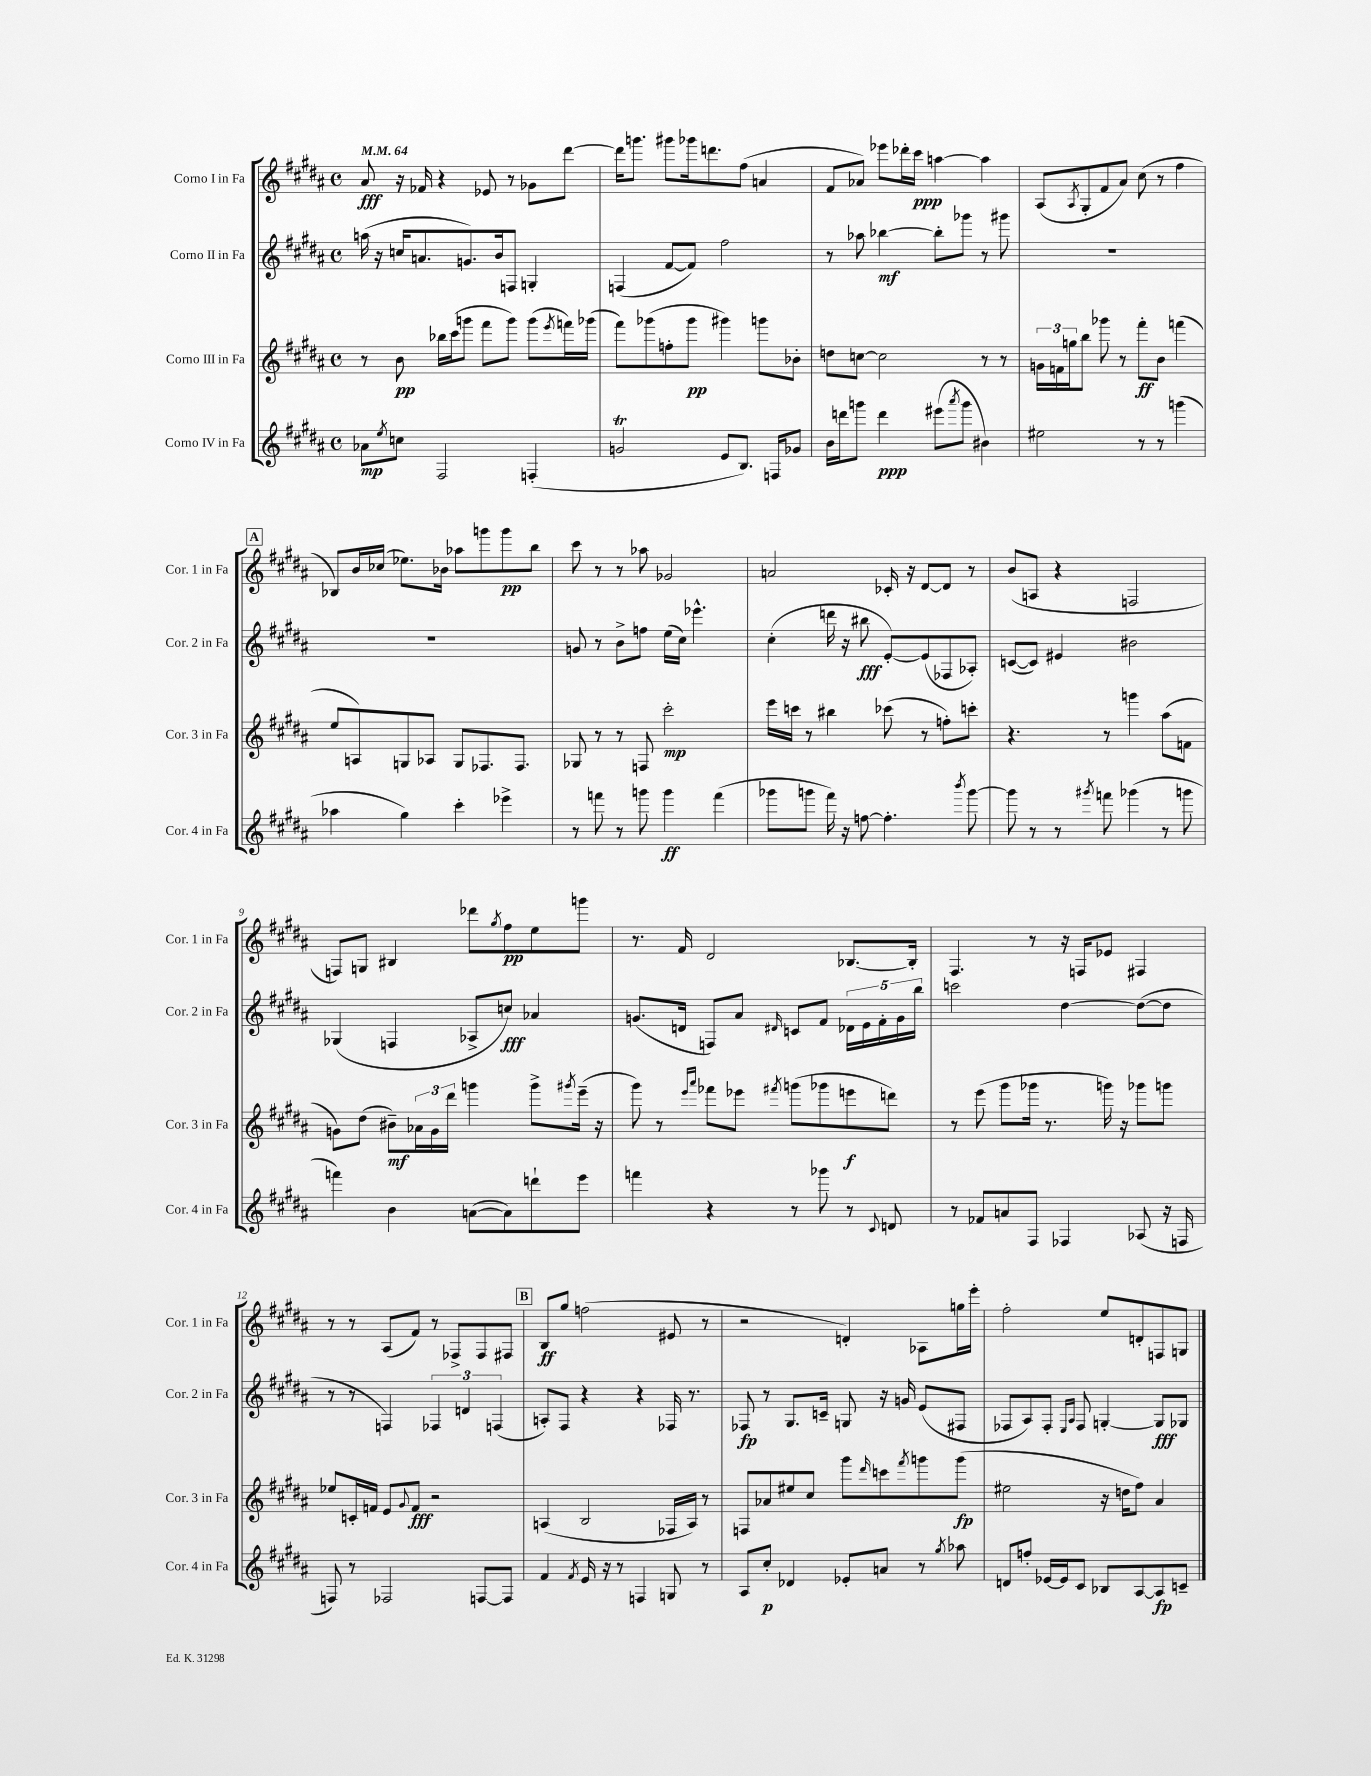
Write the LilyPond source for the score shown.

<<
\new StaffGroup <<
\new Staff = "s0" \with { instrumentName = "Corno I in Fa" shortInstrumentName = "Cor. 1 in Fa" } {
    \clef treble \key b \major \defaultTimeSignature \time 4/4 \tempo 4 = 64
    ais'8\fff r16 fes'16 r4 ees'8 r8 ges'8 dis'''8~ |
    dis'''16 g'''8. gis'''8 ges'''16 d'''8. fis''8( a'4 |
    fis'8 aes'8) ees'''8 des'''16-. cis'''16\ppp a''4~ a''4 |
    ais8( \acciaccatura { ais8 } gis8-. fis'8 ais'8) cis''8( r8 fis''4 |
    \mark \markup { \box "A" } bes8) b'16 ces''16( ees''8.) bes'16 aes''8 g'''8 g'''8\pp b''8 |
    cis'''8 r8 r8 aes''8 ges'2 |
    a'2 ces'16-. r16 dis'8~ dis'8 r8 |
    b'8( a8 r4 f2 |
    f8) g8 bis4 des'''8 \acciaccatura { gis''8 } fis''8\pp e''8 g'''8 |
    r8. fis'16 dis'2 bes8.~ bes16-. |
    fis4. r8 r16 f16 ees'8 fis4 |
    r8 r8 ais8( fis'8) r8 fes8-> fes8 fis8 |
    \mark \markup { \box "B" } b8\ff gis''8 f''2( eis'8 r8 |
    r2 d'4-.) aes8 g''16 e'''16-. |
    fis''2-. e''8 d'8-. f8 g8 \bar "|." |
}
\new Staff = "s1" \with { instrumentName = "Corno II in Fa" shortInstrumentName = "Cor. 2 in Fa" } {
    \clef treble \key b \major \defaultTimeSignature \time 4/4
    a''16( r16 c''16 a'8. g'8.) b'16 f8 g4-. |
    f4( fis'8~ fis'8) fis''2 |
    r8 aes''8 bes''4~\mf bes''8-. ges'''8 r8 gis'''8 |
    R1 |
    \mark \markup { \box "A" } R1 |
    g'8 r8 b'8-> f''8 e''16( cis''16) ees'''4.-^ |
    cis''4-.( d'''16 r16 bis''8\fff e'8~-.) e'8( fes8 aes8-.) |
    c'8~( c'8) eis'4 bis'2 |
    ges4( f4 aes8-> c''8\fff) aes'4 |
    g'8.( d'16 f8) ais'8 \grace { dis'16 } c'8 fis'8 \tuplet 5/4 { des'16 e'16 fis'16-. g'16 b''16 } |
    c'''2 dis''4~ dis''8~( dis''8 |
    r8 r8 f4) \tuplet 3/2 { fes4 d'4 f4( } |
    \mark \markup { \box "B" } a8-.) fis8 r4 r4 fes16 r8. |
    fes8\fp r8 gis8. c'16-- g8 r16 g'16 e'8( fis8 |
    fes8 ais8) fes8-. \grace { e16 ais16 } fes8 g4~-. g8\fff ges8 \bar "|." |
}
\new Staff = "s2" \with { instrumentName = "Corno III in Fa" shortInstrumentName = "Cor. 3 in Fa" } {
    \clef treble \key b \major \defaultTimeSignature \time 4/4
    r8 b'8\pp bes''16 cis'''16( g'''8 fis'''8 g'''8) g'''8( \acciaccatura { e'''8 } f'''16) ges'''16( |
    fis'''8) ges'''8( f''8-. ges'''8\pp gis'''4) g'''8 bes'8-. |
    d''8 c''8~ c''2 r8 r8 |
    \tuplet 3/2 { g'16 f'16 g''16 } b''8 ges'''8 r8 fis'''8-.\ff b'8 f'''4( |
    \mark \markup { \box "A" } e''8 a8) g8 aes8 g8 fes8. fes8. |
    ges8 r8 r8 f8 cis'''2-.\mp |
    e'''16 c'''16 r8 bis''4 ces'''8( r8 f''8-.) c'''8-. |
    r4. r8 g'''4 ais''8( f'8 |
    g'8) dis''8( bis'8--\mf) \tuplet 3/2 { aes'16 g'16 dis'''16 } g'''4 g'''8-> \acciaccatura { gis'''8 } e'''16--( r16 |
    gis'''8) r8 \grace { e'''16 ais'''16 } fes'''8 ees'''8 \acciaccatura { fis'''8 } g'''8( ges'''8 e'''8\f d'''8) |
    r8 e'''8( gis'''8 ges'''16 r8. g'''16) r16 ges'''8 g'''8 |
    ees''8 c'16-. f'16 e'8 \appoggiatura { gis'8 } f'8\fff r2 |
    \mark \markup { \box "B" } a4( b2 fes16 a16) r8 |
    f8 aes'8 eis''8 cis''8 gis'''8 \grace { dis'''16 } c'''8 \acciaccatura { fis'''8 } g'''8 g'''8\fp( |
    eis''2 r16 d''16 fis''8) ais'4 \bar "|." |
}
\new Staff = "s3" \with { instrumentName = "Corno IV in Fa" shortInstrumentName = "Cor. 4 in Fa" } {
    \clef treble \key b \major \defaultTimeSignature \time 4/4
    aes'8\mp \acciaccatura { e''8 } c''8 fis2 f4-.( |
    g'2\trill e'8 b8.) f16 ges'8 |
    b'16 d'''16 g'''8 d'''4\ppp eis'''8( \acciaccatura { ais'''8 } g'''8 bis'4) |
    eis''2 r8 r8 g'''4( |
    \mark \markup { \box "A" } aes''4 gis''4) cis'''4-. ees'''4-> |
    r8 f'''8 r8 g'''8 g'''4\ff f'''4( |
    ges'''8 g'''8 fis'''16) r16 f''8~ f''4.-. \acciaccatura { b'''8 } g'''8~ |
    g'''8 r8 r8 \acciaccatura { gis'''8 } f'''8 ges'''4( r8 g'''8 |
    f'''4) b'4 a'8~( a'8) d'''8-! e'''8 |
    f'''4 r4 r8 ges'''8 r8 \appoggiatura { cis'8 } d'8 |
    r8 fes'8 a'8 fis8 fes4 aes8( r16 f16 |
    f8) r8 fes2 f8~ f8 |
    \mark \markup { \box "B" } fis'4 \acciaccatura { fis'8 } e'16 r16 r8 f4 g8 r8 |
    ais8 cis''8-.\p des'4 ees'8-. a'8 r8 \acciaccatura { gis''8 } aes''8 |
    d'8 f''8-. ees'16~ ees'16 cis'8 bes8 ais8~ ais8\fp c'8-- \bar "|." |
}
>>
>>
